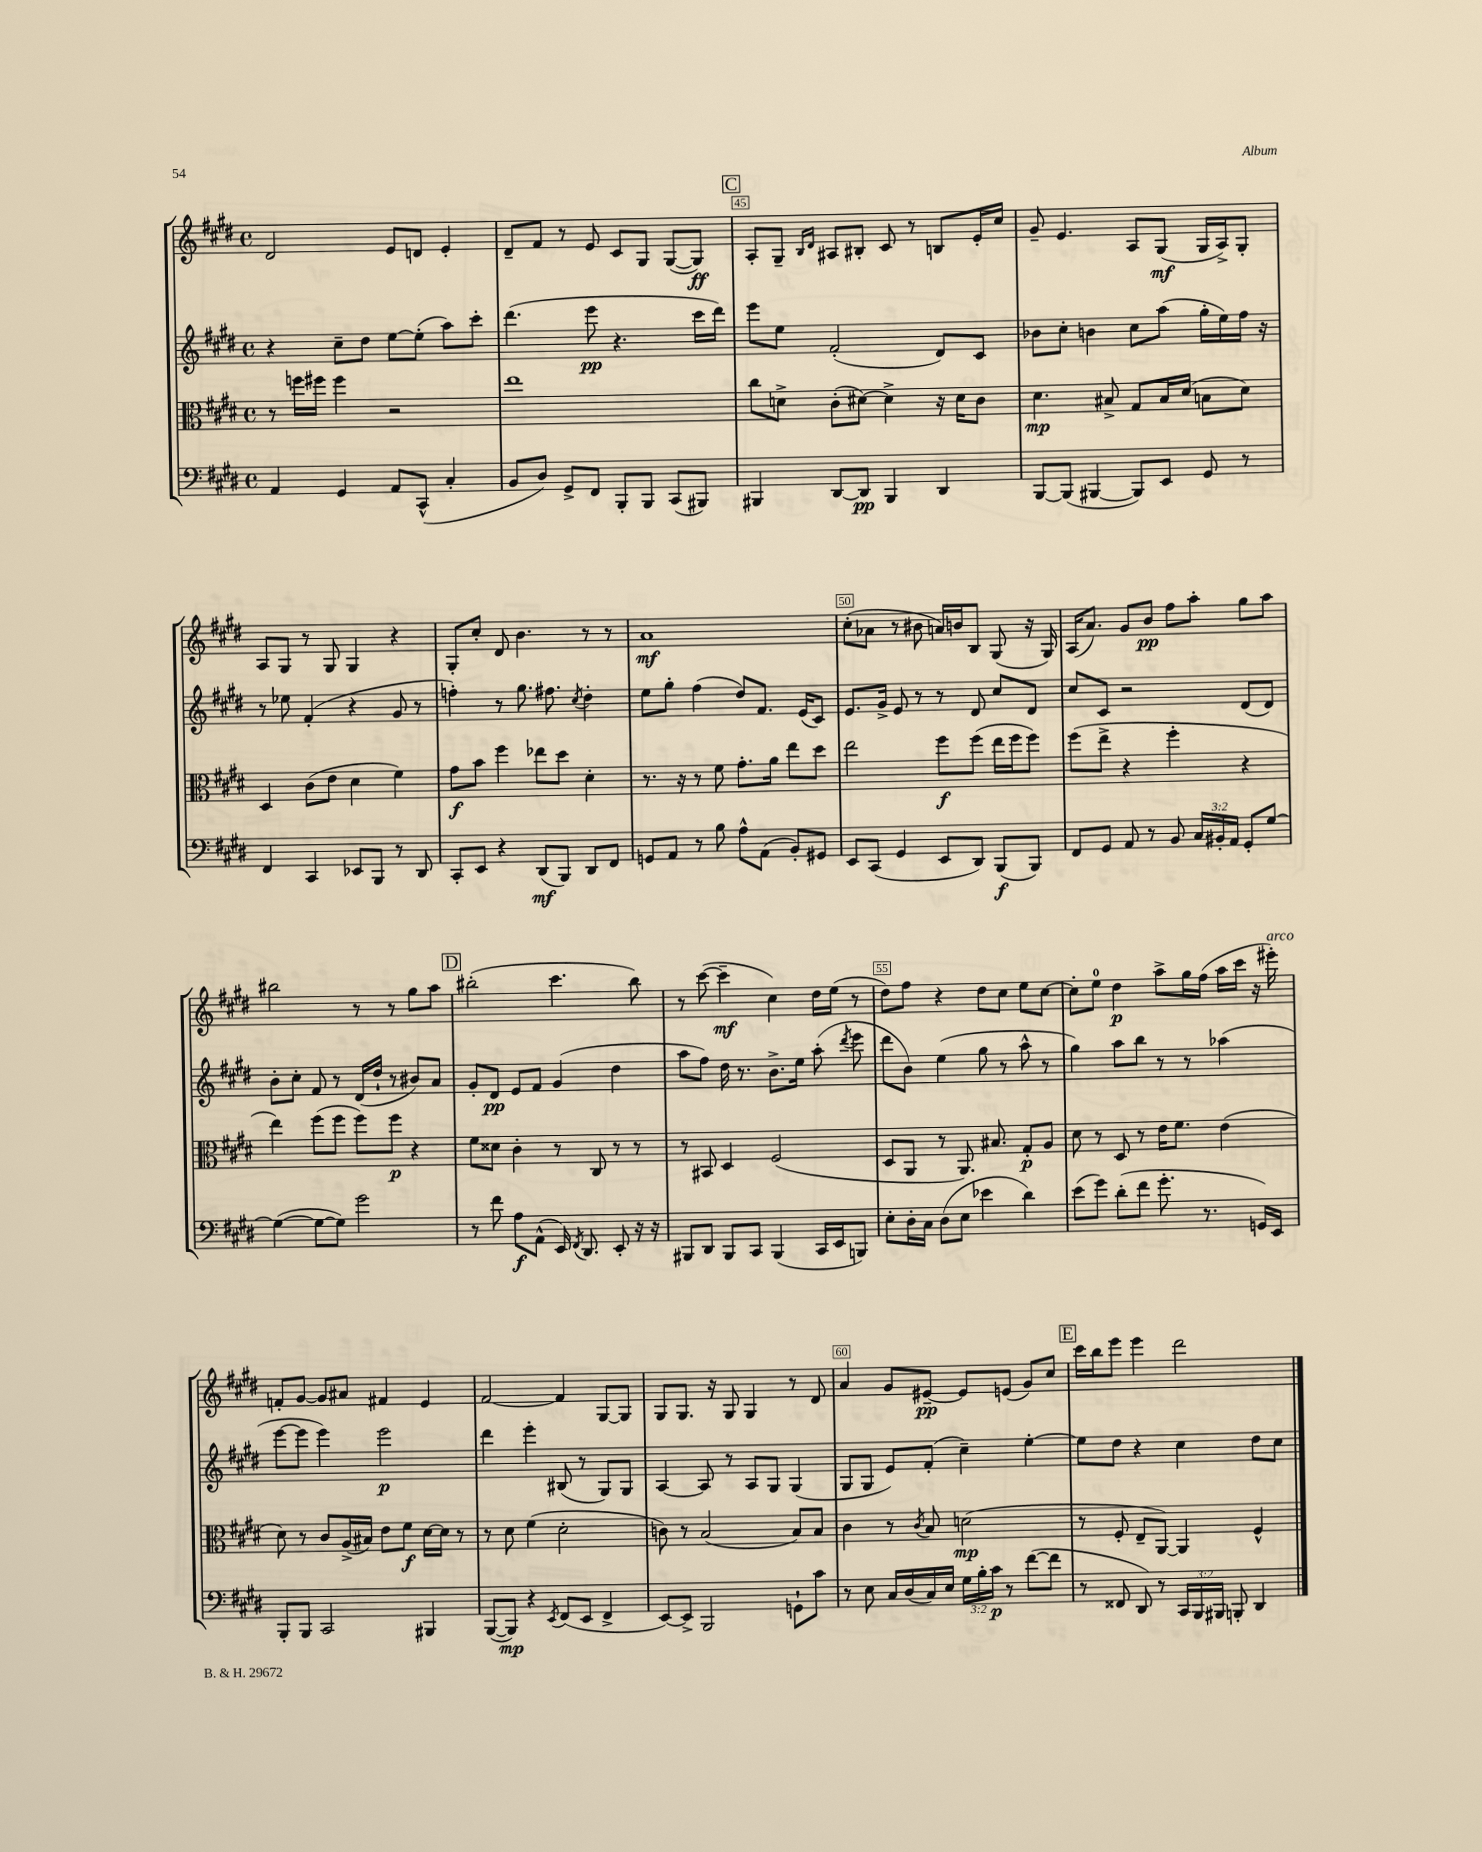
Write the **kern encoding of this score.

**kern	**kern	**kern	**kern
*staff4	*staff3	*staff2	*staff1
*clefF4	*clefC3	*clefG2	*clefG2
*k[f#c#g#d#]	*k[f#c#g#d#]	*k[f#c#g#d#]	*k[f#c#g#d#]
*M4/4	*M4/4	*M4/4	*M4/4
*met(c)	*met(c)	*met(c)	*met(c)
4AA	8r	4r	2d#
.	16ff	.	.
.	16ff#	.	.
4GG#	4ff#	8cc#~	.
.	.	8dd#	.
8AA	2r	[8ee	8e
(8CC#^^	.	(8ee']	8d
4C#'	.	8aa)	4e'
.	.	8ccc#'	.
=	=	=	=
8BB	1ee	(4.ddd#	8d#~
8D#)	.	.	8f#
8GG#^	.	.	8r
8FF#	.	8eee	8e
8BBB'	.	4.r	8c#
8BBB	.	.	8G#
(8CC#	.	.	([8G#
8BBB#)	.	16ccc#	8G#])
.	.	16ddd#)	.
=	=	=	=
4BBB#	8cc#	8eee	8A'
.	8d^	8ee	8G#~
.	.	.	16qqB
.	.	.	16qqd#
[8DD#	(8c#'	(2f#'	8A#
8DD#]	[8d#)	.	8B#'
4BBB#	4d#^]	.	8c#
.	.	.	8r
4DD#	16r	8d#)	8B
.	16d#	.	.
.	8c#	8c#	16e'
.	.	.	16cc#
=	=	=	=
[8BBB	4.d#	8b-	8g#~
(8BBB]	.	8cc#'	4.e
[4BBB#	.	4b	.
.	8B#^	.	.
8BBB#])	8G#	8cc#	8A
8EE	16B#	(8aa	(8G#
.	(16d#	.	.
8GG#	8B	16gg#'	16G#
.	.	16ee)	16A^)
8r	8d#)	16ff#	8G#'
.	.	16r	.
=	=	=	=
4FF#	4D#	8r	8A
.	.	8ee-	8G#
4CC#	(8c#	(4f#'	8r
.	8e	.	8G#
8EE-	4d#	4r	4G#
8BBB	.	.	.
8r	4f#)	8g#	4r
8DD#	.	8r	.
=	=	=	=
8CC#'	8g#	4ff')	8G#'
8EE	8b	.	8cc#'
4r	4ff#	8r	8d#
.	.	8.gg#	4.b
(8DD#	8ee-	.	.
.	.	8.ff#	.
8BBB)	8dd#	.	.
.	.	8qcc#	.
8DD#	4d#'	4dd#'	8r
8FF#	.	.	8r
=	=	=	=
8GG	8.r	8ee	1a
8AA	.	8gg#'	.
.	16r	.	.
8r	8r	(4ff#	.
8B	8f#	.	.
8A^^	8.g#'	8dd#)	.
(8AA	.	8.f#	.
.	16a	.	.
8BB')	8ee	.	.
.	.	(16e	.
8GG#	8dd#	8c#)	.
=	=	=	=
8EE	2ee	8.e	(8cc#'
(8CC#	.	.	8a-
.	.	16g#^	.
4GG#	.	8e	8r
.	.	8r	8b#
8EE	8ff#	8r	16a)
.	.	.	16b
8DD#)	(8ff#	8d#	8B
(8BBB	16ee	8cc#	(8G#
.	16ff#	.	.
8BBB)	8ff#)	8d#	16r
.	.	.	16G#)
=	=	=	=
8FF#	(8ff#	8cc#	(16A
.	.	.	8.a)
8GG#	8ee^	8c#	.
8AA	4r	2r	8g#
8r	.	.	8b
8BB	4ff#'	.	8ff#
24C#	.	.	8aa'
24BB#'	.	.	.
24AA	.	.	.
8GG#'	4r	(8d#	8gg#
[8G#	.	8d#)	8aa
=	=	=	=
(4G#_	4ee)	8b'	2bb#
.	.	8cc#'	.
8G#_	(8ff#	8f#	.
8G#])	8ff#	8r	.
2g#	8ff#)	(16d#	8r
.	.	16dd#`	.
.	8ff#	8r	8r
.	4r	8b#)	8gg#
.	.	8a	8aa
=	=	=	=
8r	8f#	8g#'	(2bb#'
8f#	8d##	8d#	.
8A	4c#'	8e	.
(8AA^^	.	8f#	.
16EE)	8r	(4g#	4.ccc#
8qFF#	.	.	.
8.DD#	.	.	.
.	8C#	.	.
8EE'	8r	4dd#	.
16r	8r	.	8bb#)
16r	.	.	.
=	=	=	=
8BBB#	8r	8aa	8r
8DD#	8BB#	8ff#)	([8ccc#
8BBB#	4D#	16dd#	4ccc#~]
.	.	8.r	.
8CC#	.	.	.
(4BBB#	(2F#	8.b^	4cc#)
.	.	16ee	.
16CC#	.	(8aa'	16dd#
16EE	.	.	(16ee
.	.	8qddd#	.
8BBB)	.	8eee	8r
=	=	=	=
8E'	8D#	8ddd#	8dd#)
16D#'	8AA	8b)	8ff#
16C#	.	.	.
(8D#	8r	(4ee	4r
8E	8.AA)	.	.
4e-	.	8gg#	8dd#
.	8.B#	.	.
.	.	8r	8cc#
4d#)	8G#'	8aa^^	8ee
.	8A	8r	[8cc#
=	=	=	=
(8e	8d#	4gg#)	8cc#']
8g#)	8r	.	8ee
(8d#'	8D#	8aa	4dd#
8f#	8r	8bb	.
8.g#'	16e	8r	8aa^
.	8.f#	.	.
.	.	8r	16gg#
8.r	.	.	(16ff#
.	(4e	(4aa-	16aa
.	.	.	16ccc#
16GG)	.	.	16r
16EE	.	.	16eee#')
=	=	=	=
8BBB'	8d#)	[8eee	8f'
8BBB	8r	8eee]	[8g#
2CC#	8c#	4eee)	8g#]
.	(16A^	.	8a#
.	16B#)	.	.
.	8e	2eee	4f#
.	8f#	.	.
4BBB#	[16d#	.	4e
.	16d#]	.	.
.	8r	.	.
=	=	=	=
([8BBB	8r	4ddd#	[2f#
8BBB])	8d#	.	.
4r	(4f#	4eee'	.
8qEE	.	.	.
(8FF#	2d#'	(8B#	4f#]
8EE	.	8r	.
4FF#^	.	8G#)	[8G#
.	.	8G#	8G#]
=	=	=	=
[8EE)	8c)	[4A	8G#
8EE^]	8r	.	8.G#
2BBB	(2B	8A]	.
.	.	.	16r
.	.	8r	8G#
.	.	8A	4G#
.	.	8G#	.
8GG`	8B)	(4G#	8r
8c#	8B	.	8d#
=	=	=	=
8r	4c#	8G#	4a
8E	.	8G#	.
16C#	8r	8e)	8g#
(16D#	.	.	.
.	8qc#	.	.
16C#)	8B	(8f#'	[8e#~
16E	.	.	.
24G#	(2d	4cc#~)	8e#]
24B'	.	.	.
24c#	.	.	.
8r	.	.	(8e
([8f#	.	[4ee'	8g#)
8f#]	.	.	8cc#
=	=	=	=
8r	8r	8ee]	16ccc#
.	.	.	16bb
8FF##	8F#'	8dd#	8eee
8DD#)	8E~	4r	4eee
8r	[8AA)	.	.
24CC#	4AA]	4cc#	2ddd#
24BBB	.	.	.
24BBB#	.	.	.
8BBB'	.	.	.
4DD#	4F#^^	8dd#	.
.	.	8cc#	.
==	==	==	==
*-	*-	*-	*-
